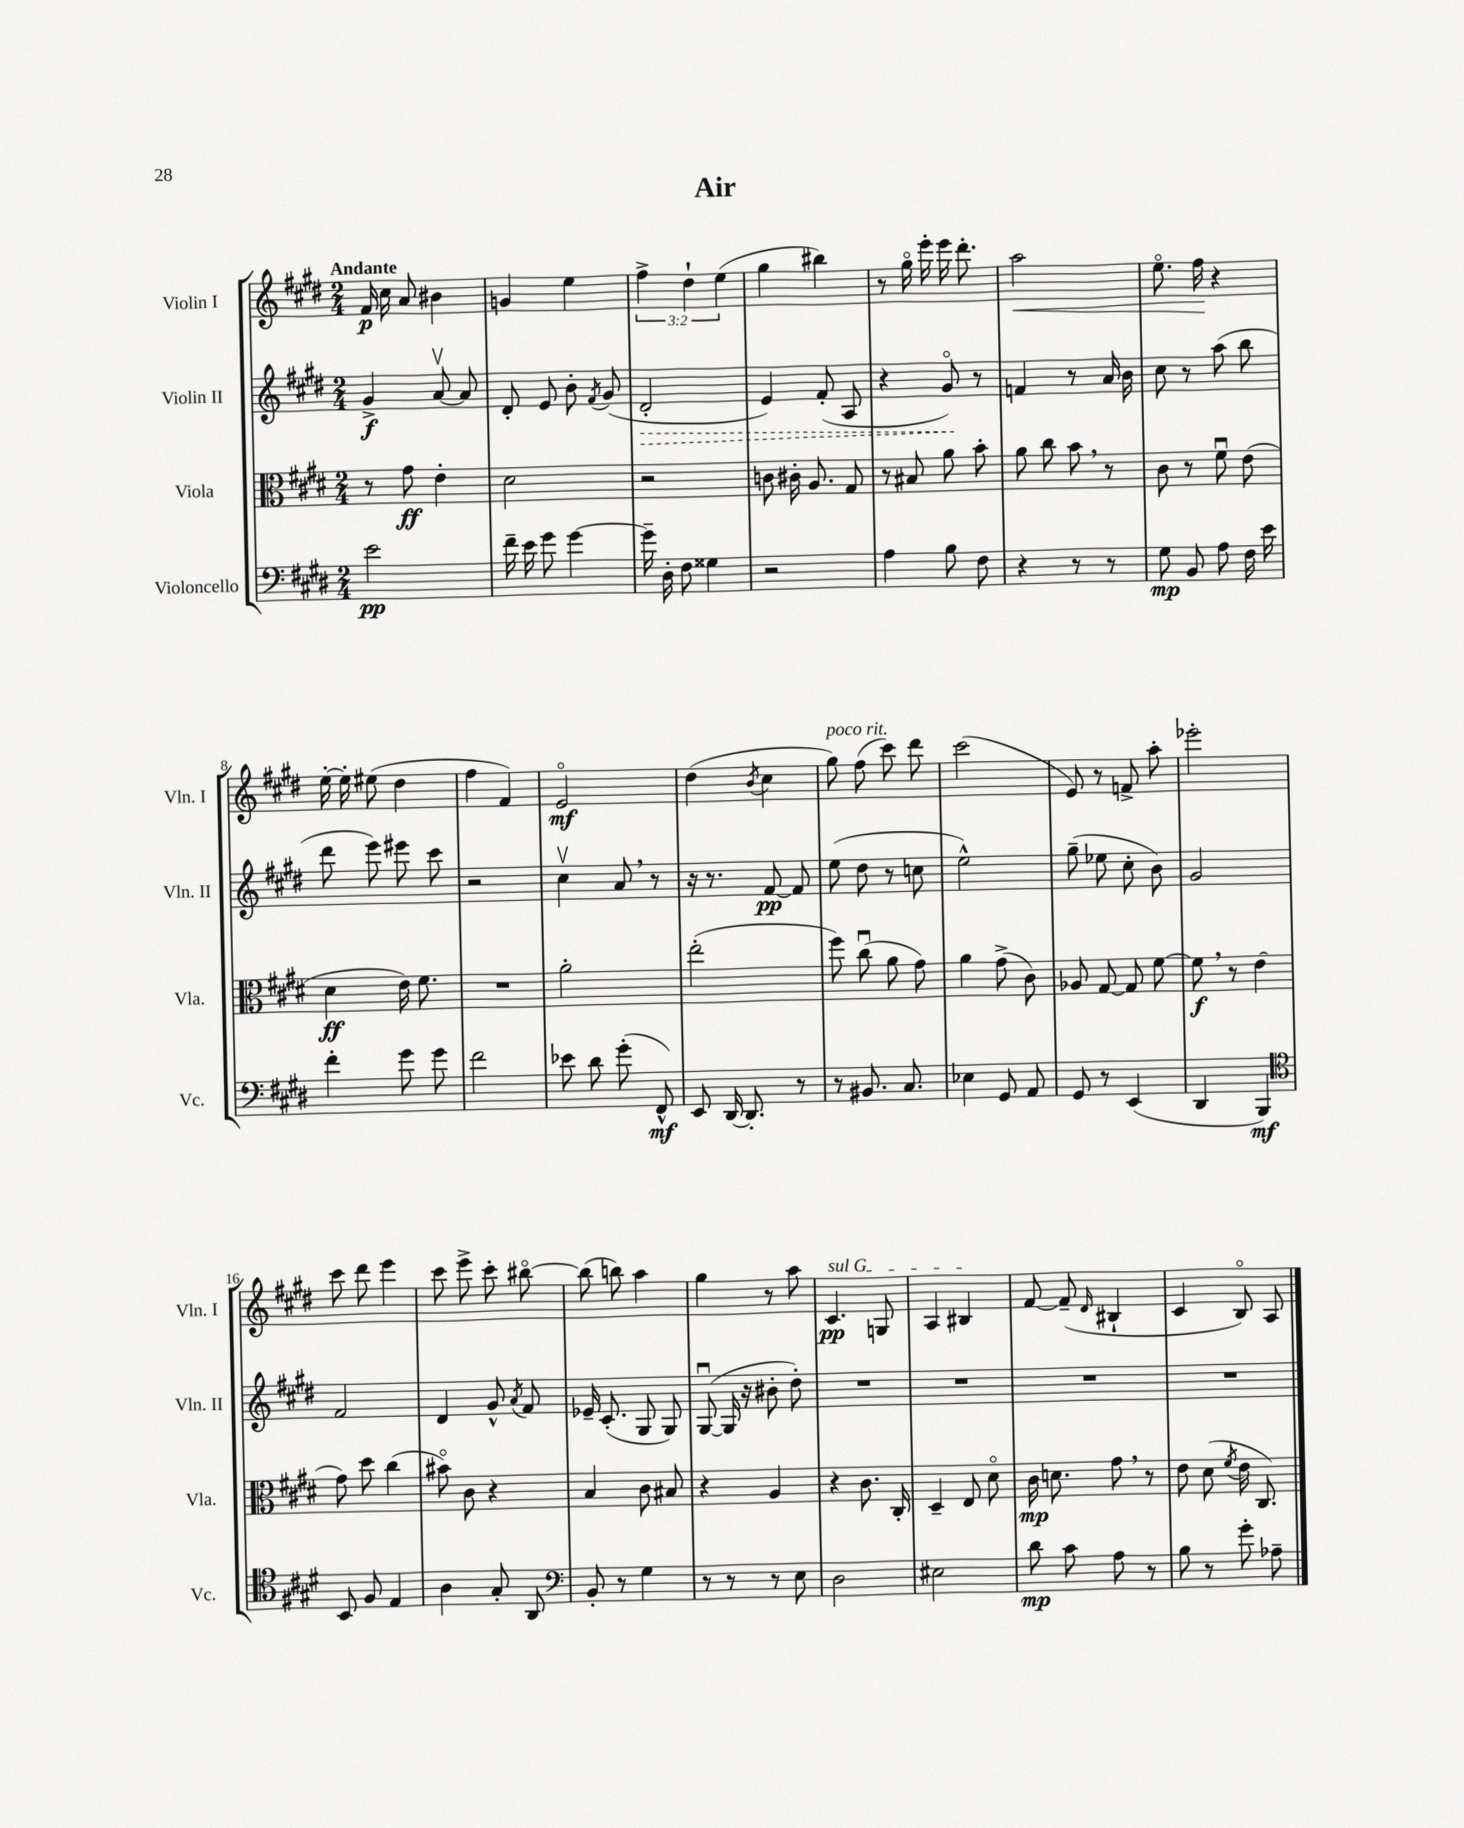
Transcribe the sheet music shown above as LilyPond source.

\header { title = "Air" }
<<
\new StaffGroup <<
\new Staff = "s0" \with { instrumentName = "Violin I" shortInstrumentName = "Vln. I" } {
    \clef treble \key e \major \numericTimeSignature \time 2/4 \override Staff.TupletNumber.text = #tuplet-number::calc-fraction-text \tempo "Andante"
    \autoBeamOff fis'16\p cis''16 a'8 bis'4 |
    g'4 e''4 |
    \tuplet 3/2 { fis''4-> dis''4-! e''4( } |
    gis''4 bis''4) |
    r8 gis''16\flageolet e'''16-. e'''16 dis'''8.-. |
    a''2\< |
    e''8.\flageolet fis''16\! r4 |
    e''16~-. e''16-. eis''8( dis''4 |
    fis''4 fis'4) |
    e'2\flageolet\mf |
    dis''4( \acciaccatura { b'8 } cis''4 |
    gis''8^\markup { \italic "poco rit." }) fis''8( cis'''8) dis'''8 |
    cis'''2( |
    e'8) r8 f'8-> a''8-. |
    ees'''2-. |
    cis'''8 dis'''8 e'''4 |
    cis'''8 e'''8-> cis'''8-. bis''8~\flageolet |
    bis''8( b''8) a''4 |
    gis''4 r8 a''8 |
    \once \override TextSpanner.bound-details.left.text = \markup { \italic "sul G" } cis'4.\pp\startTextSpan g8 |
    a4 bis4\stopTextSpan |
    fis'8~ fis'8--( \grace { dis'16 } bis4-! |
    cis'4 b8\flageolet) a8 \bar "|." |
}
\new Staff = "s1" \with { instrumentName = "Violin II" shortInstrumentName = "Vln. II" } {
    \clef treble \key e \major \numericTimeSignature \time 2/4
    \autoBeamOff gis'4->\f a'8~\upbow a'8 |
    dis'8-. e'8 b'8-. \acciaccatura { fis'8 } gis'8( |
    \once \override Hairpin.style = #'dashed-line dis'2-.\> |
    e'4) fis'8-.( a8 |
    r4 gis'8\flageolet\!) r8 |
    f'4 r8 a'16 b'16 |
    cis''8 r8 a''8( b''8 |
    dis'''8 e'''8) eis'''8 cis'''8 |
    r2 |
    cis''4\upbow a'8 \breathe r8 |
    r16 r8. fis'8~\pp fis'8 |
    e''8( dis''8 r8 c''8 |
    e''2-^) |
    gis''8--( ees''8 cis''8-. b'8) |
    gis'2 |
    fis'2 |
    dis'4 gis'8-^ \acciaccatura { a'8 } fis'8 |
    ees'16-- cis'8.-.( gis8 gis8) |
    gis8~\downbow( gis16 r16 bis'8-. dis''8-.) |
    R2 |
    R2 |
    R2 |
    R2 \bar "|." |
}
\new Staff = "s2" \with { instrumentName = "Viola" shortInstrumentName = "Vla." } {
    \clef alto \key e \major \numericTimeSignature \time 2/4
    \autoBeamOff r8 gis'8\ff e'4-. |
    dis'2 |
    r2 |
    c'8 cis'16-. a8. gis8 |
    r8 bis8 a'8 b'8-. |
    a'8 cis''8 b'8 \breathe r8 |
    cis'8 r8 fis'8\downbow e'8( |
    dis'4\ff e'16) fis'8. |
    R2 |
    a'2-. |
    e''2-.( |
    fis''8) cis''8\downbow( a'8 gis'8) |
    a'4 gis'8->( cis'8) |
    aes8 gis8~ gis8 fis'8~ |
    fis'8\f \breathe r8 e'4( |
    gis'8) dis''8 cis''4( |
    bis'8\flageolet) cis'8 r4 |
    b4 cis'8 bis8 |
    r4 a4 |
    r4 cis'8. cis16-. |
    dis4-- e8 dis'8\flageolet |
    cis'16\mp d'8. gis'8 \breathe r8 |
    e'8 dis'8( \acciaccatura { fis'8 } e'16 cis8.) \bar "|." |
}
\new Staff = "s3" \with { instrumentName = "Violoncello" shortInstrumentName = "Vc." } {
    \clef bass \key e \major \numericTimeSignature \time 2/4
    \autoBeamOff e'2\pp |
    fis'16-- e'16 gis'8 gis'4~ |
    gis'16-- dis16-. fis8 gisis4 |
    r2 |
    a4 b8 fis8 |
    r4 r8 r8 |
    gis8\mp b,8 a8 fis16 e'16 |
    fis'4-. gis'8 gis'8 |
    fis'2 |
    ees'8 dis'8 gis'8-.( fis,8-^\mf) |
    e,8 dis,16~ dis,8.-. r8 |
    r8 bis,8. cis8. |
    ees4 gis,8 a,8 |
    gis,8 r8 e,4( |
    dis,4 b,,4\mf) |
    \clef tenor b,8 fis8 e4 |
    a4 gis8-. a,8 |
    \clef bass b,8-. r8 gis4 |
    r8 r8 r8 e8 |
    dis2 |
    eis2 |
    dis'8\mp cis'8 a8 r8 |
    b8 r8 gis'8-. aes8-- \bar "|." |
}
>>
>>
